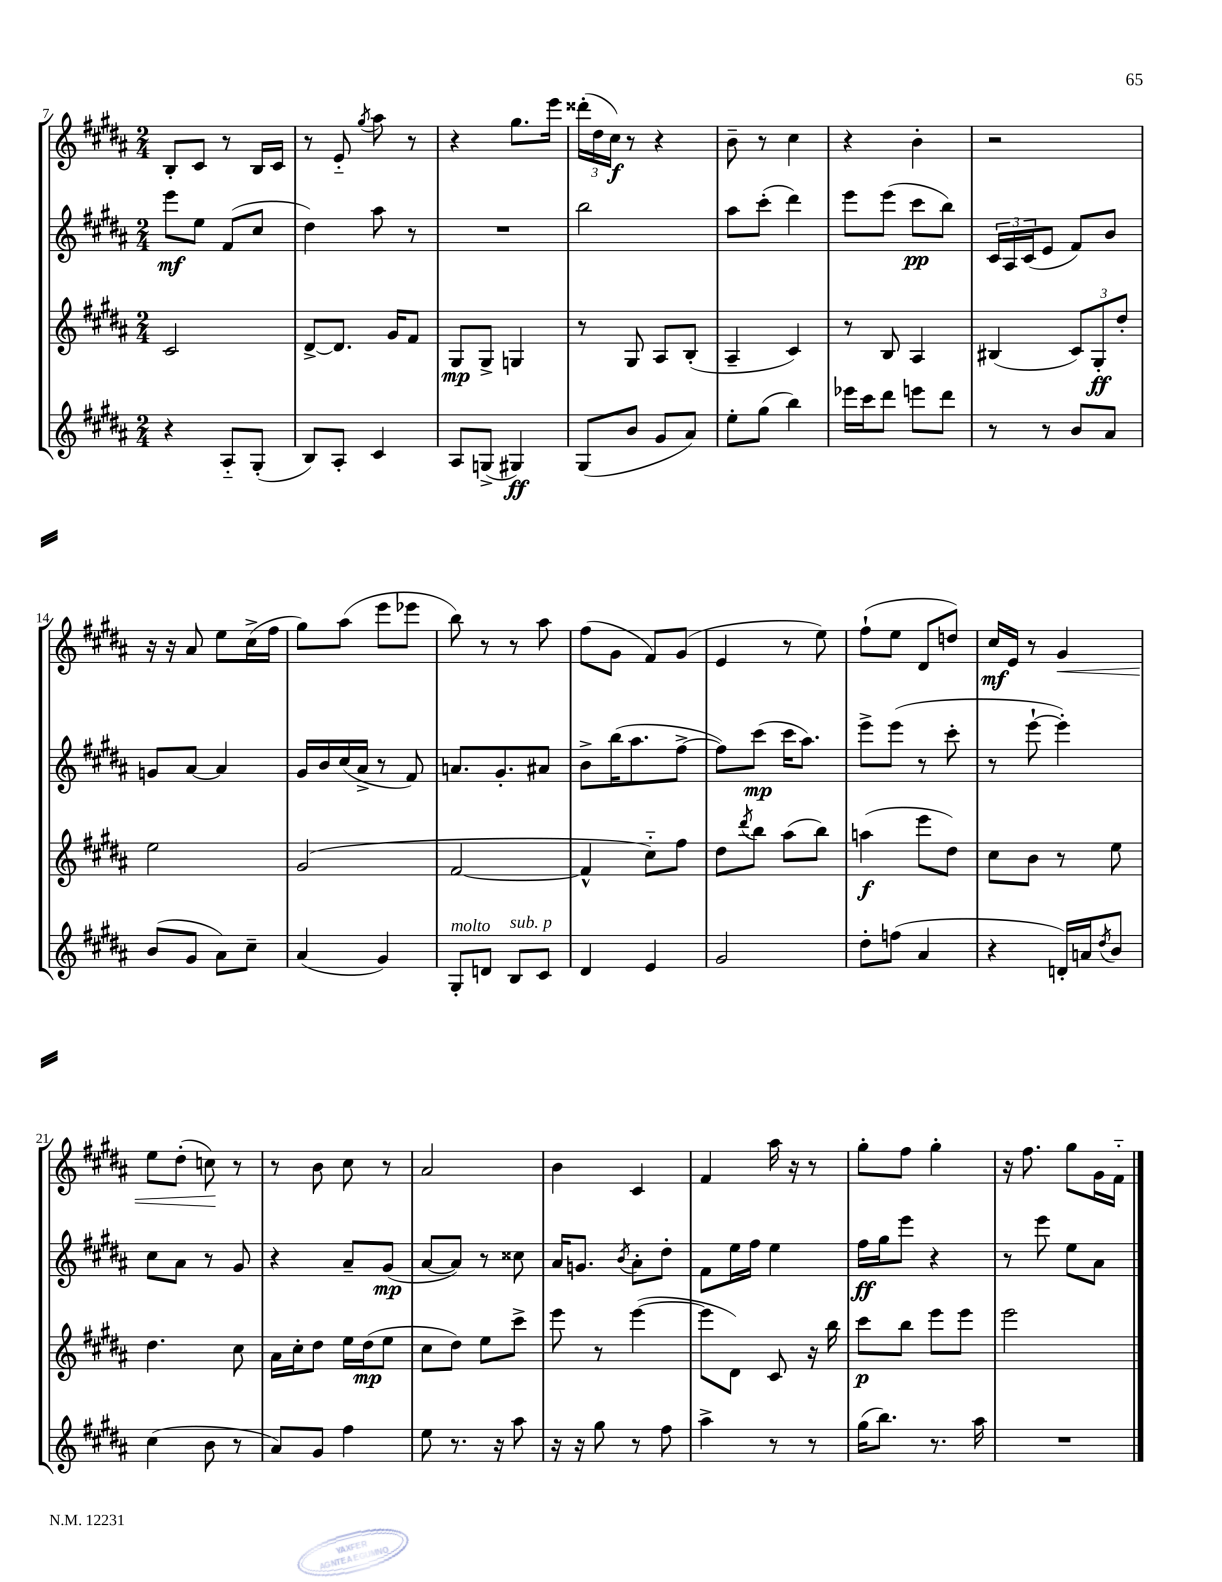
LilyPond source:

<<
\new StaffGroup <<
\new Staff = "s0" {
    \clef treble \key b \major \numericTimeSignature \time 2/4
    b8-. cis'8 r8 b16 cis'16 |
    r8 e'8-_ \acciaccatura { gis''8 } ais''8 r8 |
    r4 gis''8. e'''16 |
    \tuplet 3/2 { disis'''16-.( dis''16 cis''16\f) } r8 r4 |
    b'8-- r8 cis''4 |
    r4 b'4-. |
    r2 |
    r16 r16 ais'8 e''8 cis''16->( fis''16 |
    gis''8) ais''8( e'''8 ees'''8 |
    b''8) r8 r8 ais''8 |
    fis''8( gis'8 fis'8) gis'8( |
    e'4 r8 e''8) |
    fis''8-!( e''8 dis'8 d''8) |
    cis''16\mf e'16 r8 gis'4\< |
    e''8 dis''8-.( c''8\!) r8 |
    r8 b'8 cis''8 r8 |
    ais'2 |
    b'4 cis'4 |
    fis'4 ais''16 r16 r8 |
    gis''8-. fis''8 gis''4-. |
    r16 fis''8. gis''8 gis'16 fis'16-_ \bar "|." |
}
\new Staff = "s1" {
    \clef treble \key b \major \numericTimeSignature \time 2/4
    e'''8\mf e''8 fis'8( cis''8 |
    dis''4) ais''8 r8 |
    R2 |
    b''2 |
    ais''8 cis'''8-.( dis'''4) |
    e'''8 e'''8( cis'''8\pp b''8) |
    \tuplet 3/2 { cis'16 ais16 cis'16( } e'8 fis'8) b'8 |
    g'8 ais'8~ ais'4 |
    gis'16 b'16 cis''16( ais'16-> r8 fis'8) |
    a'8. gis'8.-. ais'8 |
    b'8-> b''16( ais''8. fis''8~-> |
    fis''8) cis'''8\mp( cis'''16 ais''8.) |
    e'''8-> e'''8( r8 cis'''8-. |
    r8 e'''8~-! e'''4-.) |
    cis''8 ais'8 r8 gis'8 |
    r4 ais'8-- gis'8\mp( |
    ais'8~ ais'8) r8 cisis''8 |
    ais'16 g'8. \acciaccatura { b'8 } ais'8-. dis''8-. |
    fis'8 e''16 fis''16 e''4 |
    fis''16\ff gis''16 e'''8 r4 |
    r8 e'''8 e''8 ais'8 \bar "|." |
}
\new Staff = "s2" {
    \clef treble \key b \major \numericTimeSignature \time 2/4
    cis'2 |
    dis'8~-> dis'8. gis'16 fis'8 |
    gis8\mp gis8-> g4 |
    r8 gis8 ais8 b8-.( |
    ais4-- cis'4) |
    r8 b8 ais4 |
    bis4( \tuplet 3/2 { cis'8) gis8-.\ff dis''8-. } |
    e''2 |
    gis'2( |
    fis'2~ |
    fis'4-^ cis''8-_) fis''8 |
    dis''8 \acciaccatura { dis'''8 } b''8 ais''8( b''8) |
    a''4\f( e'''8 dis''8) |
    cis''8 b'8 r8 e''8 |
    dis''4. cis''8 |
    ais'16 cis''16-. dis''8 e''16 dis''16\mp( e''8 |
    cis''8 dis''8) e''8 cis'''8-> |
    e'''8 r8 e'''4~( |
    e'''8 dis'8) cis'8 r16 b''16 |
    cis'''8\p b''8 e'''8 e'''8 |
    e'''2 \bar "|." |
}
\new Staff = "s3" {
    \clef treble \key b \major \numericTimeSignature \time 2/4
    r4 ais8-_ gis8-.( |
    b8) ais8-. cis'4 |
    ais8 g8->( gis4\ff) |
    gis8( b'8 gis'8 ais'8) |
    e''8-. gis''8( b''4) |
    ees'''16 cis'''16 dis'''8 e'''8 dis'''8 |
    r8 r8 b'8 ais'8 |
    b'8( gis'8 ais'8) cis''8-- |
    ais'4( gis'4) |
    gis8-.^\markup { \italic "molto" } d'8 b8^\markup { \italic "sub. p" } cis'8 |
    dis'4 e'4 |
    gis'2 |
    dis''8-. f''8( ais'4 |
    r4 d'16-.) a'16 \acciaccatura { dis''8 } b'8 |
    cis''4( b'8 r8 |
    ais'8) gis'8 fis''4 |
    e''8 r8. r16 ais''8 |
    r16 r16 gis''8 r8 fis''8 |
    ais''4-> r8 r8 |
    gis''16( b''8.) r8. ais''16 |
    R2 \bar "|." |
}
>>
>>
\layout { \context { \Score currentBarNumber = #7 } }
